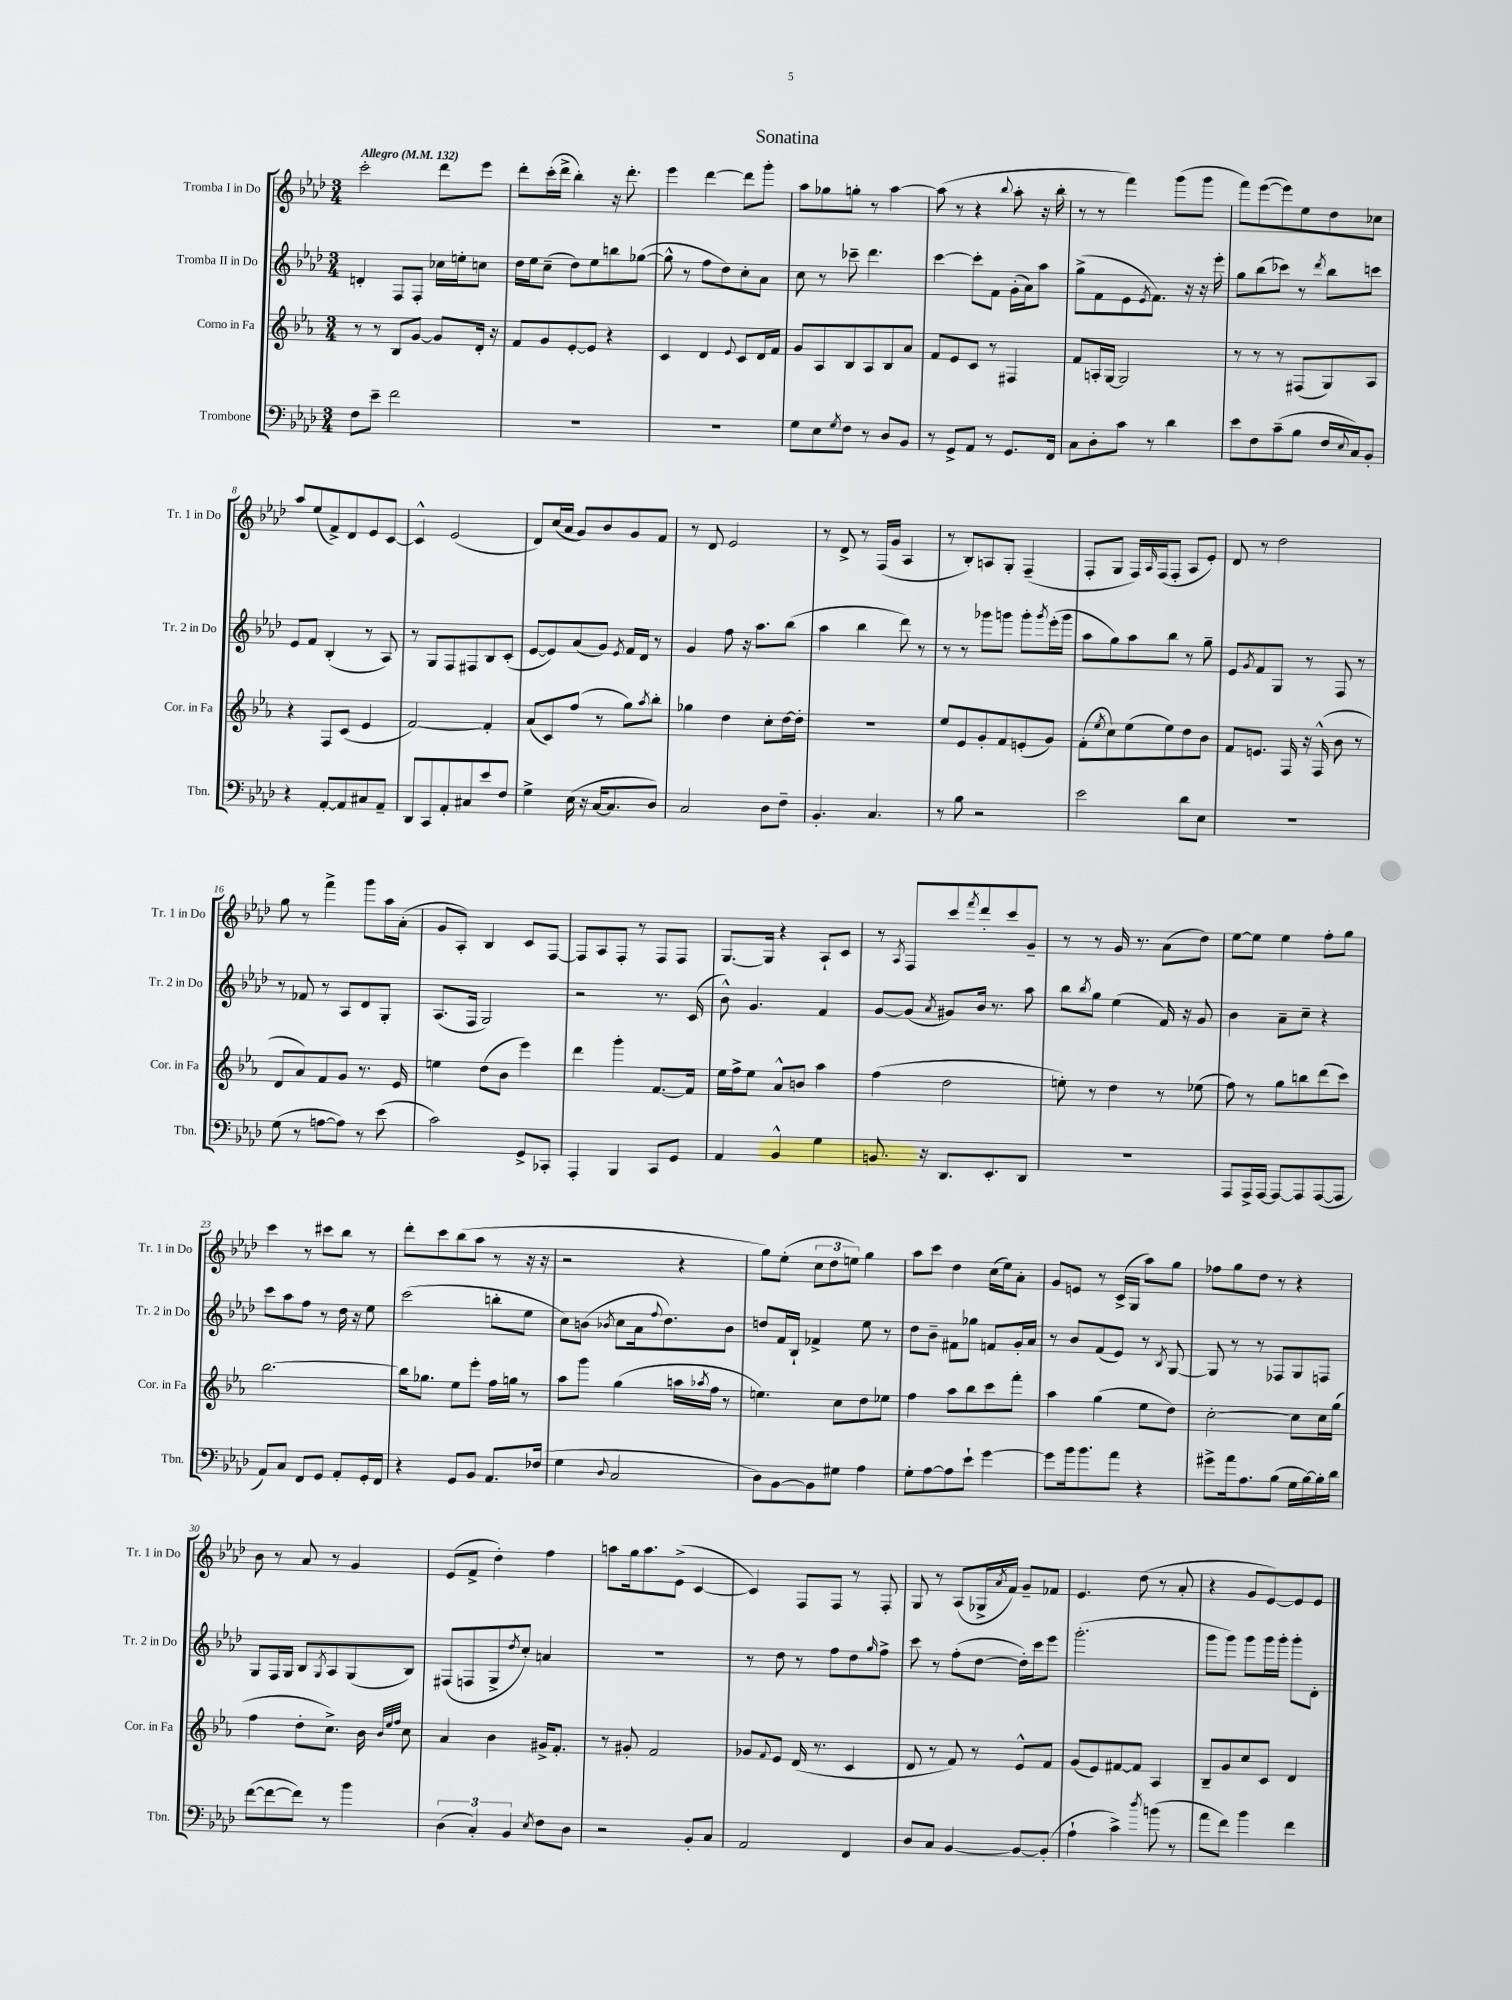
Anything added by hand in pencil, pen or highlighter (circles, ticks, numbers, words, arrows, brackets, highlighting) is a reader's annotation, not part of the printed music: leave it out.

**kern	**kern	**kern	**kern
*staff4	*staff3	*staff2	*staff1
*clefF4	*clefG2	*clefG2	*clefG2
*k[b-e-a-d-]	*k[b-e-a-]	*k[b-e-a-d-]	*k[b-e-a-d-]
*M3/4	*M3/4	*M3/4	*M3/4
*MM132	*MM132	*MM132	*MM132
8F	8r	4d'	2ccc'
8e-~	8r	.	.
2f	8B-	8F	.
.	[8g	8F'	.
.	8g]	16cc-	8ddd-
.	.	16ee'	.
.	16d'	8cc	8eee-
.	16r	.	.
=	=	=	=
2.r	8f	16dd-	8ddd-'
.	.	16ee-	.
.	8g	(8cc~	(16ccc'
.	.	.	16ddd-^
.	[8e-'	8dd-)	4bb-')
.	8e-]	8ee-	.
.	4r	8bb	16r
.	.	.	8.ddd-'
.	.	([8gg-	.
=	=	=	=
2.r	4c	8gg-^^]	4eee-
.	.	8r	.
.	4d	8ff	[4ddd-
.	.	8dd-)	.
.	8qqe-	.	.
.	8c	8cc'	8ddd-]
.	16d	8a-	8ggg'
.	16f	.	.
=	=	=	=
8G	8g	8cc	8aa-
8E-	8A-	8r	8gg-
8qG	.	.	.
8F	8B-	8ccc-~	8gg'
8r	8A-	4.ddd-	8r
8D-	8B-	.	[4aa-
8BB-	8a-	.	.
=	=	=	=
8r	8f	[4ccc	(8aa-]
8GG^	8e-	.	8r
8AA-	8c	8ccc']	4r
8r	8r	8f	.
.	.	.	8qqbb-
8.GG	4F#	(16g'	8aa-'
.	.	16a-)	.
.	.	8aa-	16r
16FF	.	.	16bb-'
=	=	=	=
8C	8f	(8gg^	8r
8D-'	16A'	8f	8r
.	[16G	.	.
8c	2G]	8e-	4fff)
.	.	8qe-	.
8r	.	8.f)	.
4d-	.	.	(8ggg
.	.	16r	.
.	.	16r	8ggg
.	.	16eee-'	.
=	=	=	=
8e-	8r	8gg	8fff)
8F	8r	(8bb-	([8eee-
(8c~	8r	8ccc-)	8eee-])
8B-	(8F#	8r	8ee-
.	.	8qddd-	.
16F	8G)	8bb-	8dd-
8qqE-	.	.	.
16C)	.	.	.
8BB-'	8A-	8ccc	8cc-
=	=	=	=
4r	4r	8e-	8aa-
.	.	8f	(8ee-
[8AA-'	8F	(4B-'	8f^)
8AA-]	(8c	.	8d-
8C#	4e-	8r	8e-
8AA-~	.	8A-)	[8c
=	=	=	=
8DD-	[2f)	8r	4c^^]
8CC	.	8G	.
8AA-'	.	8F	(2e-
8C#	.	8F#	.
8e-	4f']	8B-	.
8F	.	(8c'	.
=	=	=	=
4G^	(8a-	[8e-	8d-)
.	8c)	8e-])	(16cc
.	.	.	16a-
(16E-	(8ff	(8a-	8g)
16r	.	.	.
[16C	8r	8g)	8b-
8.C]	.	.	.
.	.	8qe-	.
.	8gg)	16f	8g
.	.	16d-	.
.	8qaa-	.	.
8D-)	8bb-'	8r	8f
=	=	=	=
2C	4gg-	4g	8r
.	.	.	8d-
.	4dd	8ff	2e-
.	.	16r	.
.	.	8.aa-	.
8D-	8cc'	.	.
8F~	[16dd	(8bb-	.
.	16dd']	.	.
=	=	=	=
4.BB-'	2.r	4aa-	8r
.	.	.	8d-^
.	.	4bb-	8r
4.C	.	.	(16F
.	.	.	16g
.	.	8ddd-)	4A-
.	.	8r	.
=	=	=	=
8r	8ee-	8r	8r
8B-	8e-	8r	8B-')
2r	8g'	8ggg-	8A
.	8f	8ggg	8G'
.	(8e'	8ggg'	(4F~
.	.	8qggg	.
.	8g)	(16eee-'	.
.	.	16ggg	.
=	=	=	=
2e-	(8f'	8aa-	8F'
.	8qee-	.	.
.	8cc)	8gg)	8G
.	(8ee-	8aa-	16F)
.	.	.	16qqA-
.	.	.	(16F
.	8ee-)	8bb-	8F'
8d-	8dd	8r	8A-
8E-	8b-	8gg~	8e-')
=	=	=	=
2.r	8f	8e-	8d-
.	.	8qg	.
.	8.e	8f	8r
.	.	8G	2dd-
.	16F	.	.
.	16r	8r	.
.	(16F^^	.	.
.	8b-	8F	.
.	8r	8r	.
=	=	=	=
(8G	8d	8r	8gg
8r	8a-)	8f-	8r
[8A	8f	8r	4fff^
8A])	8g	8A-	.
8r	8.r	8d-	8ggg
(8e-	.	8G'	16aa-
.	16e-	.	(16a-'
=	=	=	=
2c)	4ee	(8.A-	8g
.	.	.	8A-')
.	.	16F	.
.	(8dd	2G)	4B-
.	8b-	.	.
8GG^	4eee-)	.	8c
8CC-'	.	.	[8F
=	=	=	=
4AAA-'	4ddd	2r	8F]
.	.	.	8A-
4BBB-	4ggg'	.	8F'
.	.	.	8r
8CC	[8.f	8.r	8F
8GG	.	.	8F
.	16f]	(16c	.
=	=	=	=
4AA-	16ee-	8b-^^)	[8.G
.	16ff^	.	.
.	8ee-	4.g	.
.	.	.	16G]
4BB-^^	8a-^^	.	4r
.	8b	.	.
4G	4aa-	4f	8A-`
.	.	.	8c
=	=	=	=
8.BB	(4ff	[8g	8r
.	.	.	8qA-
.	.	(8g]	8F
16r	.	.	.
.	.	8qa-	.
8.DD-	2dd	8g#)	8ccc
.	.	.	8qfff
.	.	16b-	8ddd-'
8.EE-'	.	8.r	.
.	.	.	8ccc
8DD-	.	8aa-	8g~
=	=	=	=
2.r	8ee')	8bb-	8r
.	.	8qbb-	.
.	8r	8gg	8r
.	4dd	(4ee-	16g
.	.	.	8.r
.	8r	16f)	(8a-
.	.	16r	.
.	(8ee-	8g	8dd-)
=	=	=	=
8AAA-	8ff)	4b-	[8ee-
16AAA-^	8r	.	8ee-]
[16AAA-	.	.	.
8AAA-_	8gg	8a-~	4ee-
8AAA-]	8bb	8cc~	.
([8AAA-	(8ddd	4r	8ff'
8AAA-]	8ccc)	.	8gg
=	=	=	=
8AA-)	[2.bb-	8ccc	4ccc
8C	.	8aa-	.
8FF	.	8ff	8r
8GG	.	8r	8ccc#
8AA-'	.	16dd-	8bb-
.	.	16r	.
16GG'	.	8ee-	8r
16FF	.	.	.
=	=	=	=
4r	16bb-]	(2ccc	8ddd-'
.	8.gg-	.	.
.	.	.	8ccc
8GG	8ee-	.	(8bb-
8BB-	8eee-'	.	8aa-
8.AA-	16ff	8bb'	8r
.	16gg	.	.
.	8r	8ee-	16r
(16F-	.	.	16r
=	=	=	=
4G	8aa-	8cc)	2r
.	8ggg	(8b	.
8qqD-	.	8qb-	.
2C	(4gg	8cc	.
.	.	16a-	.
.	.	8qqff	.
.	.	8.dd-)	.
.	16aa	.	4r
.	8qaa-	.	.
.	16ff	.	.
.	8r	8b-	.
=	=	=	=
8D-)	4.ee)	8dd	8gg)
[8BB-	.	16f	(8ee-'
.	.	16B-`	.
8BB-]	.	4f-^	12cc
.	.	.	12dd-
8G#	8cc	.	.
.	.	.	12ee)
4A-	8dd	8ee-	4gg
.	8ee-	8r	.
=	=	=	=
8G'	4ff	8dd-	8aa-
[8A-	.	8b-~	8ccc
8A-]	8aa-	8f#	4dd-
8e-`	8bb-	8gg-	.
[4g	8ccc	8f	(16cc
.	.	.	16ee-)
.	8fff'	16g'	8a-'
.	.	16a-	.
=	=	=	=
8g]	4aa-	8r	8g
16b-	.	8b-	8e
8.b-	.	.	.
.	(4gg	(8f	8r
8a-	.	8e-)	(16c^
.	.	.	16G
4r	8ee-	8r	8aa-)
.	.	8qB-	.
.	8dd)	[8G	8gg
=	=	=	=
8g#^	[2cc'	8G]	8ff-
16a-	.	8r	8gg
8.A-	.	.	.
.	.	8r	8dd-
(8B-	.	8F-	8r
16G	8cc]	8G	4r
[16B-)	.	.	.
16B-']	16cc	8F	.
16d-	(16gg	.	.
=	=	=	=
([8f	4ff	8G	8b-
8f_	.	16F	8r
.	.	16G	.
8f])	8dd'	8B-	8a-
.	.	8qG	.
8r	8.cc^)	8A-	8r
4b-	.	(8G	4g
.	16b-	.	.
.	32qqb-	.	.
.	32qqee-	.	.
.	32qqff	.	.
.	8cc	8B-)	.
=	=	=	=
(6D-	4a-	(8F#	(8e-
.	.	8F	8f^
6C')	.	.	.
.	4b-	8G^	4dd-')
6BB-	.	.	.
.	.	8qdd-	.
.	.	8cc')	.
8qE-	.	.	.
8F	16g#^	4a	4ff
.	8.f'	.	.
8D-	.	.	.
=	=	=	=
2r	8r	2.r	8aa
.	8g#'	.	16gg
.	.	.	8.aa
.	2f	.	.
.	.	.	(8e-^
8BB-'	.	.	[4c
8C	.	.	.
=	=	=	=
2AA-	8g-	8r	4c])
.	8qqf	.	.
.	8e-	8dd-	.
.	(16d	8r	8F
.	8.r	.	.
.	.	8ff	8F
4FF	4c	8dd-	8r
.	.	16qqgg	.
.	.	8ff^	8F'
=	=	=	=
8D-	8d	8ccc	8G
8C	8r	8r	8r
[4BB-	8f)	(8ff'	(8A-
.	8r	[8dd-	16G-^
.	.	.	8qa-
.	.	.	16f)
8BB-_	8e-^^	16dd-'])	8g~
.	.	16ccc	.
(8BB-']	8f	8eee-	8f-
=	=	=	=
4A-`	(8g	(2.ggg'	4.e-
.	8e-)	.	.
4c^)	[8f#	.	.
.	8f#]	.	(8dd-
8qdd-	.	.	.
(8b	4A-	.	8r
8r	.	.	8a-'
=	=	=	=
8a-	8B-~	8ggg	4r
8f)	8g	8ggg)	.
4b-	8cc	8ggg	8g
.	8c	16ggg	[8e-)
.	.	16ggg'	.
4f	4d	8ggg'	8e-]
.	.	8d-'	8e-
==	==	==	==
*-	*-	*-	*-
